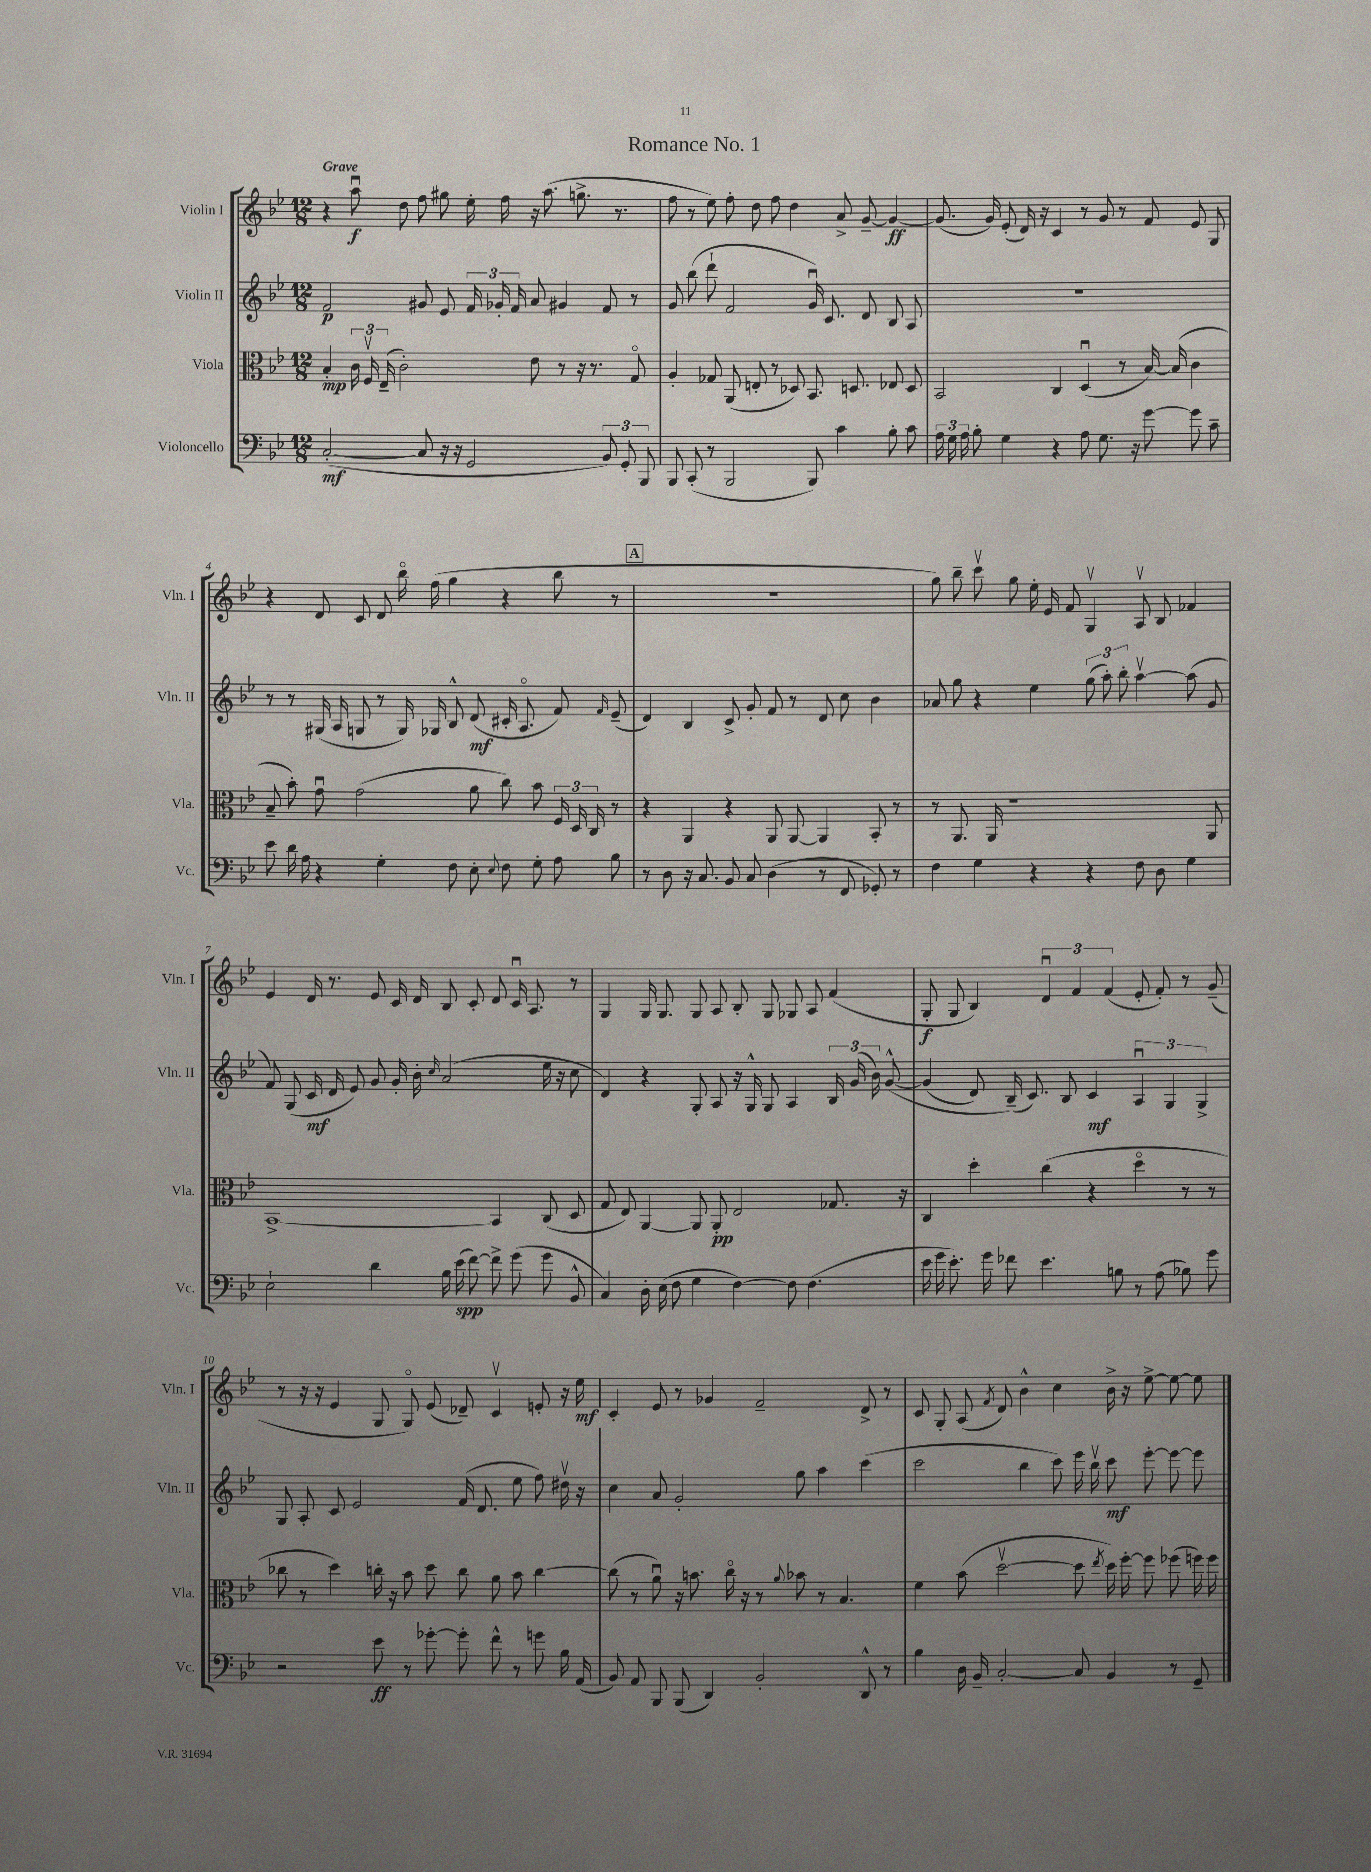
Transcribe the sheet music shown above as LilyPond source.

\header { title = "Romance No. 1" }
<<
\new StaffGroup <<
\new Staff = "s0" \with { instrumentName = "Violin I" shortInstrumentName = "Vln. I" } {
    \clef treble \key bes \major \numericTimeSignature \time 12/8 \tempo "Grave"
    \autoBeamOff r4 a''8\downbow\f d''8 f''8 gis''8 ees''16-. f''16 r16 a''8.( g''8.-> r8. |
    f''8 r8 ees''8) f''8-. d''8 f''8 d''4 a'8-> g'8~-- g'4~\ff |
    g'8.( g'16) ees'8-.( d'16) r16 c'4 r8 g'8 r8 f'8 ees'8 g8 |
    r4 d'8 c'8 d'8 bes''16\flageolet f''16( g''4 r4 bes''8 r8 |
    \mark \markup { \box "A" } R1. |
    g''8) bes''8-- c'''8\upbow g''8 ees''16-. ees'16 f'8 g4\upbow a8\upbow bes8 fes'4 |
    ees'4 d'16 r8. ees'8 c'16 d'16 bes8 c'8-. d'8 c'16\downbow a8. r8 |
    g4 g16 g8. g8 a8 bes8-. g8 ges8 a8 f'4( |
    g8-.\f g8 bes4) \tuplet 3/2 { d'4\downbow f'4 f'4( } ees'8-. f'8-.) r8 g'8--( |
    r8 r16 r16 ees'4 g8 g8\flageolet) ees'8( des'8--) c'4\upbow e'8-. r16 ees''16\mf |
    c'4-. ees'8 r8 ges'4 f'2-- d'8-> r8 |
    c'8 g8-. a8( \acciaccatura { f'8 } d'8) bes'4-^ c''4 bes'16-> r16 ees''8~-> ees''8~ ees''8 \bar "|." |
}
\new Staff = "s1" \with { instrumentName = "Violin II" shortInstrumentName = "Vln. II" } {
    \clef treble \key bes \major \numericTimeSignature \time 12/8
    \autoBeamOff f'2\p gis'8 ees'8 \tuplet 3/2 { f'16 ges'16-. f'16 } a'8 gis'4 f'8 r8 |
    g'8 bes''8( d'''8-! f'2 g'16\downbow) c'8. d'8 bes8 a8 |
    R1. |
    r8 r8 gis16( a16 g8 r8 g16) ges16 bes8-^ d'8\mf( cis'16-. a8.\flageolet f'8) \grace { f'16 } ees'8--( |
    \mark \markup { \box "A" } d'4) bes4 c'8-> g'8-. f'8 r8 d'8 c''8 bes'4 |
    aes'8 g''8 r4 ees''4 \tuplet 3/2 { g''8( a''8-.) bes''8-. } a''4~\upbow a''8( g'8 |
    f'8) g8( c'16\mf d'16 ees'8) g'8 g'16-. bes'16-. \grace { c''16 } a'2( ees''16 r16 c''8 |
    d'4) r4 g8-. a8 r16 g16-^ g8 a4 \tuplet 3/2 { bes16 g'16( bes'16) } g'8~-^\( |
    g'4( d'8) bes16--(\) c'8.) bes8 c'4\mf \tuplet 3/2 { a4\downbow g4 g4-> } |
    g8 a8-. c'8 ees'2 f'16( d'8. ees''8 f''8) dis''16\upbow r16 |
    c''4 a'8 g'2-. g''8 a''4 c'''4( |
    c'''2 bes''4 c'''8) ees'''16 bes''16\upbow c'''8\mf ees'''8~-. ees'''8~ ees'''8 \bar "|." |
}
\new Staff = "s2" \with { instrumentName = "Viola" shortInstrumentName = "Vla." } {
    \clef alto \key bes \major \numericTimeSignature \time 12/8
    \autoBeamOff bes4-.\mp \tuplet 3/2 { c'16 f16\upbow ees16--( } c'2-.) ees'8 r8 r16 r8. g8\flageolet |
    a4-. ges8 a,8( e8-. r8 des8) bes,8. d8. ees8 d8 |
    bes,2 c4 d4\downbow( r8 bes16~) bes16( c'4 |
    bes8-- bes'8-.) g'8\downbow g'2( a'8 c''8) bes'8 \tuplet 3/2 { f16 d16 c16 } r8 |
    \mark \markup { \box "A" } r4 a,4 r4 a,8 a,8~ a,4 bes,8-. r8 |
    r8 a,8. a,16 r1 a,8 |
    bes,1~-> bes,4 c8( d8 |
    g8 ees8) a,4~ a,8 a,8-.\pp ees2 ges8. r16 |
    c4 d''4-. c''4( r4 d''4\flageolet r8 r8 |
    ces''8 r8 d''4) c''16-. r16 bes'8 d''8 c''8 a'8 bes'8 c''4~ |
    c''8( r8 a'8\downbow) r16 b'8. c''16\flageolet r16 r8 \appoggiatura { a'8 } bes'8 r8 bes4. |
    f'4 bes'8( d''2~\upbow d''8 \acciaccatura { ees''8 } d''16) f''16~-. f''8 fes''8( f''16) f''16 \bar "|." |
}
\new Staff = "s3" \with { instrumentName = "Violoncello" shortInstrumentName = "Vc." } {
    \clef bass \key bes \major \numericTimeSignature \time 12/8
    \autoBeamOff c2~-.\mf( c8 r16 r16 g,2 \tuplet 3/2 { bes,8) g,8-. bes,,8 } |
    bes,,8 c,8-.( r8 bes,,2 bes,,8) c'4 bes8-. c'8 |
    \tuplet 3/2 { a16 g16 a16 } bes8-. g4 r4 a8 g8. r16 g'8~ g'8 c'8-- |
    ees'8 d'16 a16 r4 g4-. f8 ees8-. \appoggiatura { ees8 } f8 g8-. a8 bes8 |
    \mark \markup { \box "A" } r8 d8 r16 c8. bes,8 c8 d4( r8 f,8 ges,8-.) r8 |
    f4 g4 r4 r4 f8 d8 g4 |
    ees2-! d'4 bes16 ees'16\spp( f'8~) f'8-> g'8( g'8 bes,8-^ |
    c4) d16-. ees16( f8 g4 f4~) f8 f4.( |
    ees'16 g'16 ees'8.-.) g'16 fes'8 ees'4. b8 r8 a8( bes8) g'8 |
    r2 ees'8\ff r8 ges'8~-. ges'8-. f'8-^ r8 g'8 bes16 a,16( |
    bes,8) a,8 bes,,8 bes,,8( d,4) bes,2-. d,8-^ r8 |
    bes4 d16 bes,16-- c2~-. c8 bes,4 r8 g,8-- \bar "|." |
}
>>
>>
